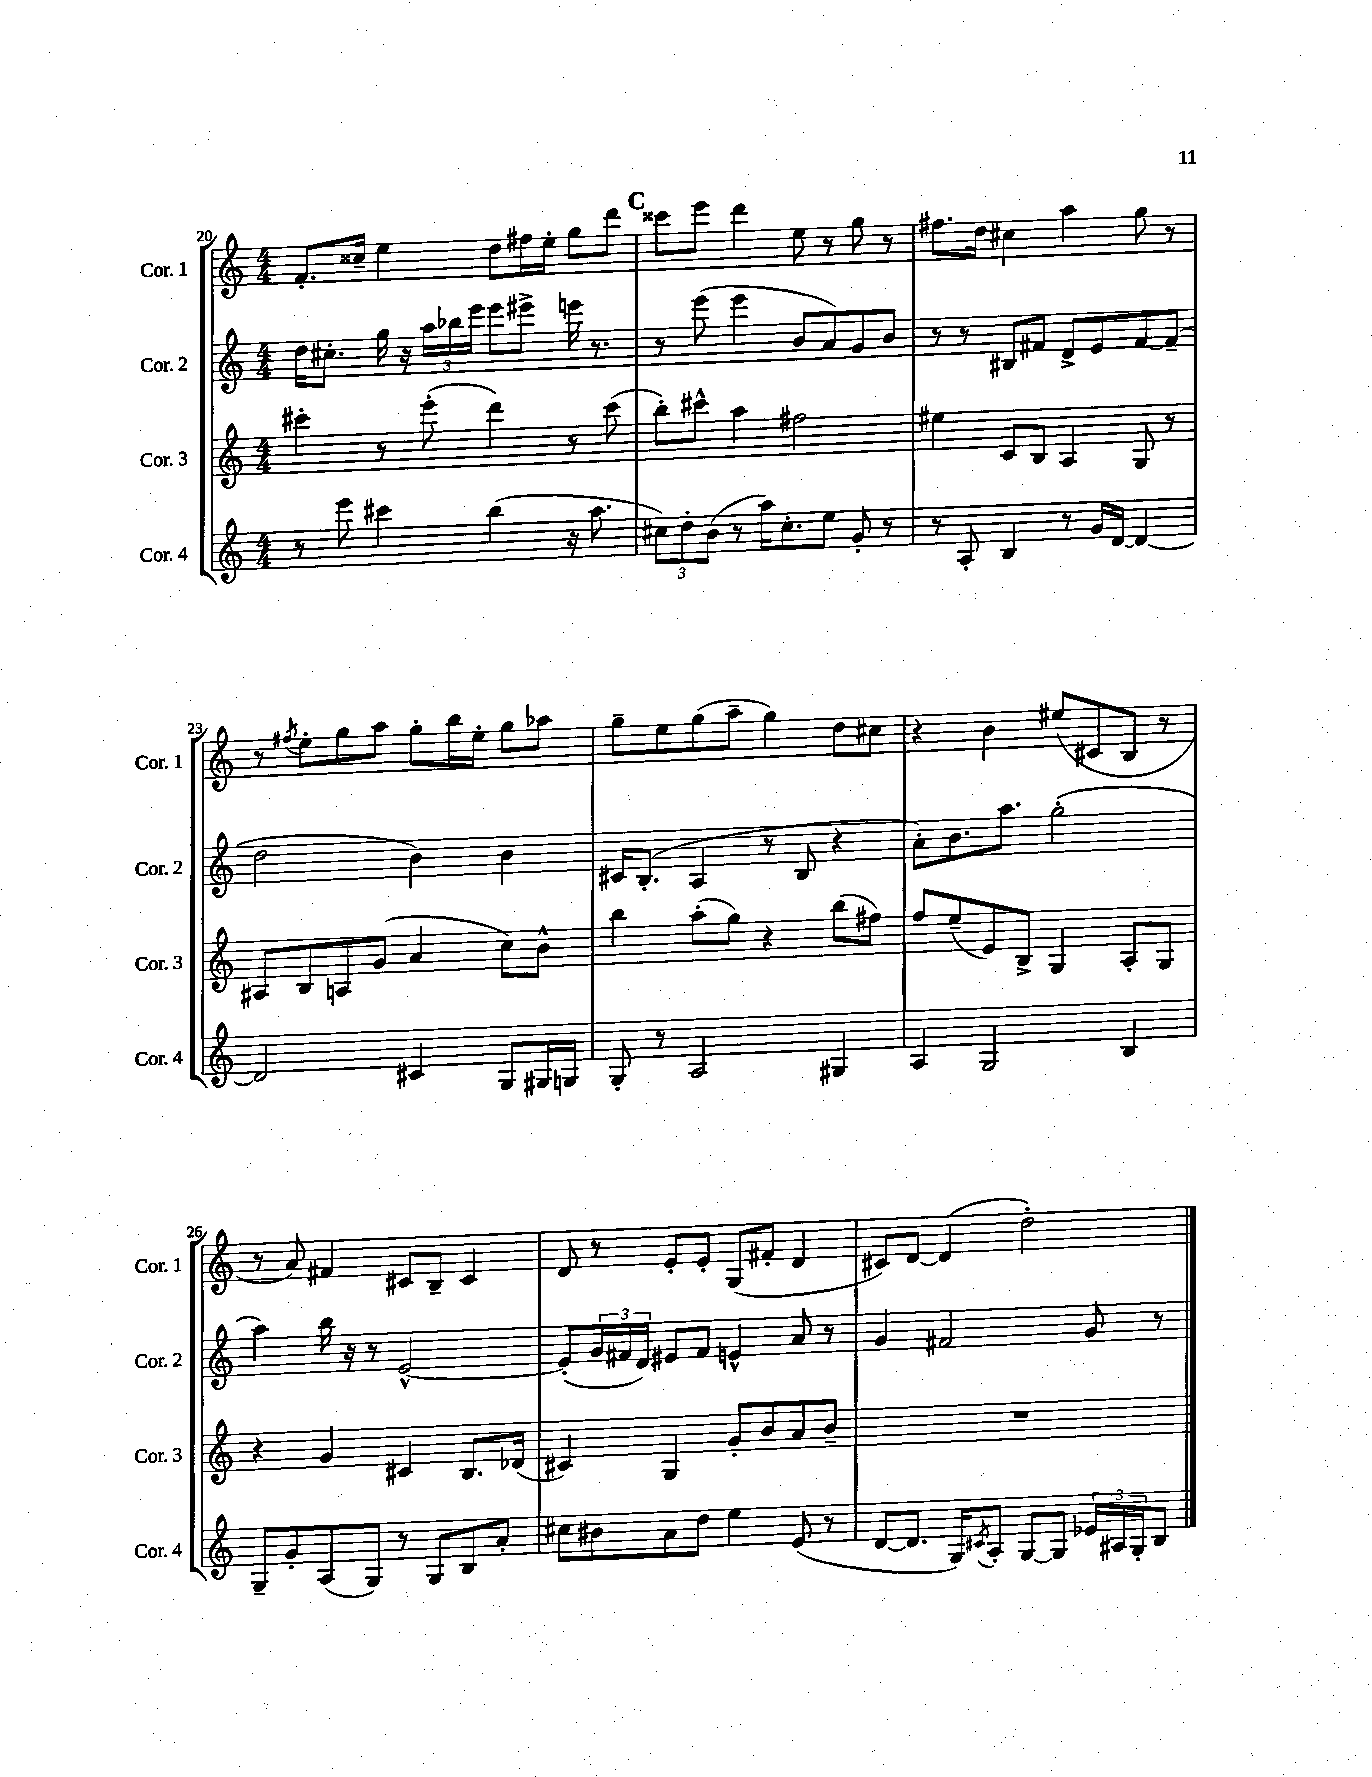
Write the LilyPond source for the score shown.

<<
\new StaffGroup <<
\new Staff = "s0" \with { instrumentName = "Cor. 1" shortInstrumentName = "Cor. 1" } {
    \clef treble \key c \major \numericTimeSignature \time 4/4
    f'8.-. cisis''16-- e''4 d''8 fis''16 e''16-. g''8 d'''8 |
    \mark \markup { \bold "C" } cisis'''8 e'''8 d'''4 e''8 r8 g''8 r8 |
    fis''8. d''16 cis''4 a''4 g''8 r8 |
    r8 \acciaccatura { fis''8 } e''8-. g''8 a''8 g''8-. b''16 e''16-. g''8 aes''8 |
    g''8-- e''8 g''8( a''8-- g''4) d''8 cis''8 |
    r4 b'4 eis''8( cis'8 b8 r8 |
    r8 a'8) fis'4 cis'8 b8-- cis'4 |
    d'8 r8 e'8-. e'8-. g8( fis'8-. d'4 |
    cis'8) d'8~ d'4( d''2-.) \bar "|." |
}
\new Staff = "s1" \with { instrumentName = "Cor. 2" shortInstrumentName = "Cor. 2" } {
    \clef treble \key c \major \numericTimeSignature \time 4/4
    d''16 cis''8.-. g''16 r16 \tuplet 3/2 { a''16 bes''16 e'''16 } e'''8 eis'''8-> e'''16 r8. |
    \mark \markup { \bold "C" } r8 e'''8( e'''4 b'8 a'8) g'8 b'8 |
    r8 r8 bis8 fis'8 d'8-> e'8 fis'8~ fis'8--( |
    d''2 b'4) b'4 |
    cis'16 b8.-.( a4 r8 b8 r4 |
    a'8-.) b'8. a''8. g''2-.( |
    a''4) b''16 r16 r8 e'2~-^ |
    e'8-.( \tuplet 3/2 { g'16 fis'16 d'16) } eis'8 fis'8 e'4-^ a'8 r8 |
    g'4 fis'2 g'8 r8 \bar "|." |
}
\new Staff = "s2" \with { instrumentName = "Cor. 3" shortInstrumentName = "Cor. 3" } {
    \clef treble \key c \major \numericTimeSignature \time 4/4
    cis'''4-. r8 e'''8-.( d'''4) r8 cis'''8( |
    \mark \markup { \bold "C" } b''8-.) cis'''8-^ a''4 fis''2 |
    eis''4 c'8 b8 a4 g8 r8 |
    ais8 b8 a8 g'8( a'4 c''8) b'8-^ |
    b''4 a''8-.( g''8) r4 b''8( fis''8) |
    f''8 e''8--( e'8) b8-> g4 a8-. g8 |
    r4 g'4 cis'4 b8. des'16( |
    cis'4) g4 g'8-. b'8 a'8 b'8-- |
    R1 \bar "|." |
}
\new Staff = "s3" \with { instrumentName = "Cor. 4" shortInstrumentName = "Cor. 4" } {
    \clef treble \key c \major \numericTimeSignature \time 4/4
    r8 e'''8 cis'''4 b''4( r16 a''8. |
    \mark \markup { \bold "C" } \tuplet 3/2 { cis''8) d''8-. b'8( } r8 a''16) cis''8.-. e''8 g'8-. r8 |
    r8 a8-. b4 r8 g'16 d'16~ d'4~ |
    d'2 cis'4 g8 gis16 g16 |
    g8-. r8 a2 gis4 |
    a4 g2 b4 |
    g8-- g'8-. a8( g8) r8 g8 b8 a'8-. |
    cis''8 bis'8 a'8 d''8 e''4 e'8( r8 |
    d'8~ d'8. g16) \acciaccatura { cis'8 } a8-. g8~ g8 \tuplet 3/2 { ees'16 ais16 g16-. } b8 \bar "|." |
}
>>
>>
\layout { \context { \Score currentBarNumber = #20 } }
